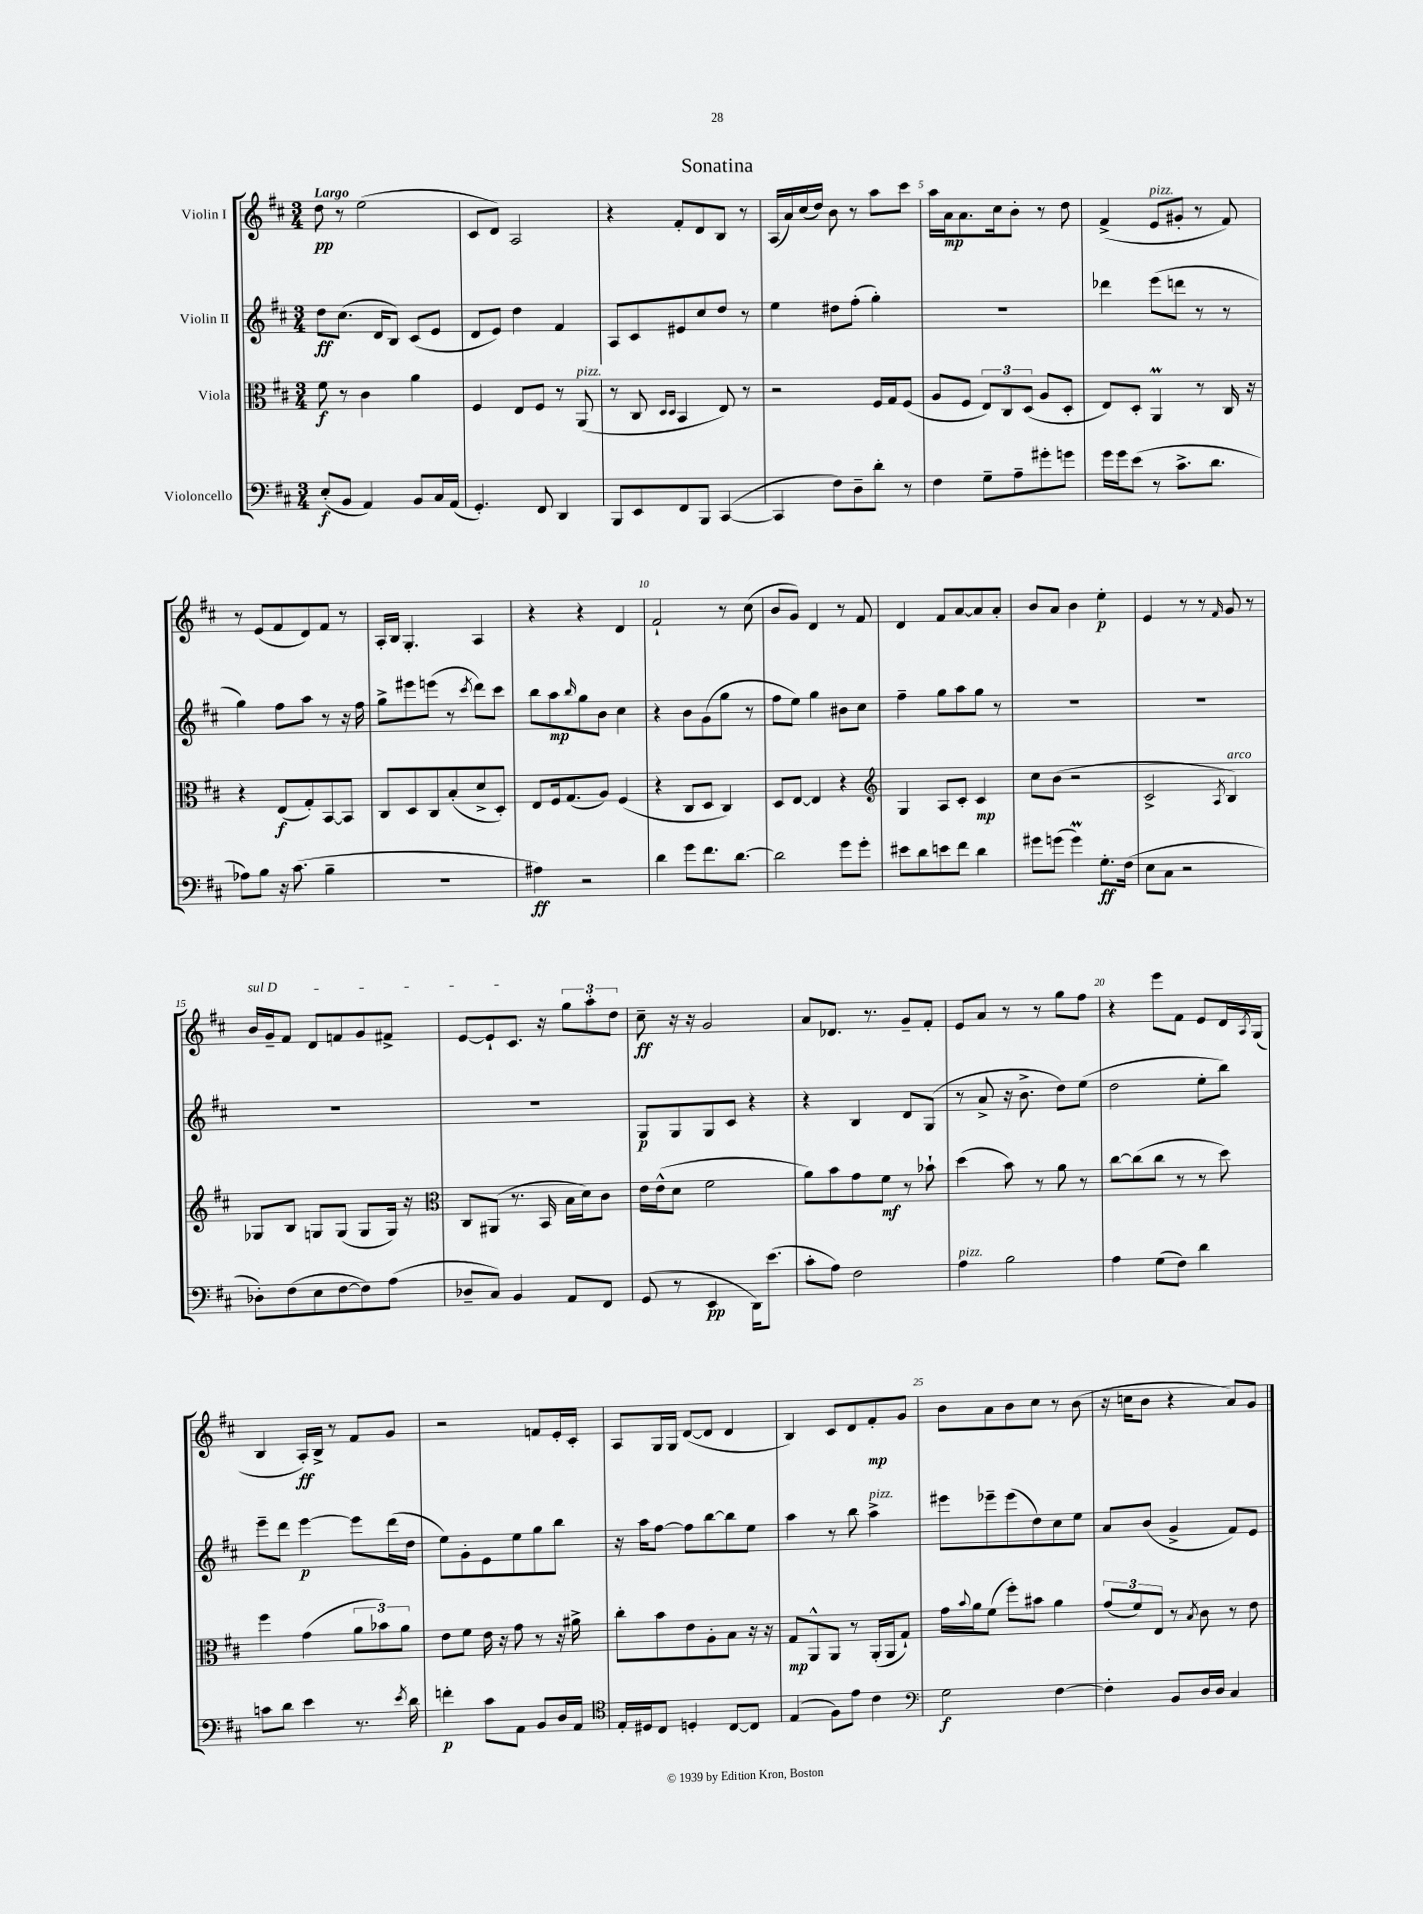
\header { title = "Sonatina" }
<<
\new StaffGroup <<
\new Staff = "s0" \with { instrumentName = "Violin I" } {
    \clef treble \key d \major \numericTimeSignature \time 3/4 \tempo "Largo"
    d''8\pp r8 e''2( |
    cis'8 d'8) a2 |
    r4 fis'8-. d'8 b8 r8 |
    a16( a'16) cis''16( d''16) b'8 r8 a''8 cis'''8 |
    a''16 a'16\mp a'8. cis''16 b'8-. r8 d''8 |
    fis'4->( e'8^\markup { \italic "pizz." } gis'8-. r8 fis'8) |
    r8 e'8( fis'8 d'8) fis'8 r8 |
    a16-. b16 g4.-. a4 |
    r4 r4 d'4 |
    fis'2-! r8 cis''8( |
    b'8 g'8) d'4 r8 fis'8 |
    d'4 fis'8 a'8~ a'8 a'8-. |
    b'8 a'8 b'4 e''4-.\p |
    e'4 r8 r8 \grace { fis'16 } g'8 r8 |
    \once \override TextSpanner.bound-details.left.text = \markup { \italic "sul D" } b'16\startTextSpan g'16-- fis'8 d'8 f'8 g'8 fis'8-> |
    e'8~ e'8-! cis'8.\stopTextSpan r16 \tuplet 3/2 { g''8 a''8-. d''8 } |
    cis''8--\ff r16 r16 g'2 |
    a'8 des'8. r8. g'8-- fis'8-. |
    e'8 a'8 r8 r8 g''8 fis''8 |
    r4 e'''8 fis'8 e'8 d'16 \acciaccatura { a8 } g16( |
    b4 a16-.\ff) b16-> r8 fis'8 g'8 |
    r2 f'8 e'16-. cis'16-. |
    a8 g16 g16 d'8~( d'8 d'4 |
    b4) cis'8 d'8 fis'8-.\mp g'8 |
    b'8 a'8 b'8 cis''8 r8 b'8( |
    r16 c''16 b'8 r4 a'8) g'8 \bar "|." |
}
\new Staff = "s1" \with { instrumentName = "Violin II" } {
    \clef treble \key d \major \numericTimeSignature \time 3/4
    d''8\ff cis''8.( d'16 b8) cis'8( e'8 |
    d'8 e'8) d''4 fis'4 |
    a8 cis'8 eis'8 cis''8 d''8 r8 |
    e''4 dis''8 fis''8-.( g''4-.) |
    R2. |
    des'''4 e'''8( d'''8 r8 r8 |
    g''4) fis''8 a''8 r8 r16 fis''16 |
    g''8-> eis'''8 e'''8( r8 \acciaccatura { cis'''8 } d'''8) cis'''8 |
    b''8 a''8\mp \grace { b''16 } g''8 b'8 cis''4 |
    r4 b'8 g'8( g''8 r8 |
    fis''8 e''8) g''4 bis'8 cis''8 |
    fis''4-- g''8 a''8 g''8 r8 |
    R2. |
    R2. |
    R2. |
    R2. |
    g8\p g8 g8 cis'8 r4 |
    r4 b4 d'8 g8( |
    r8 a'8-> r16 b'8.-> d''8) e''8( |
    d''2 e''8-. b''8) |
    e'''8-- d'''8 e'''4~\p e'''8 d'''16( d''16 |
    e''8) g'8-. e'8 e''8 g''8 b''8 |
    r16 a''16 fis''8~ fis''8 b''8~ b''8 e''8 |
    a''4 r8 b''8 a''4->^\markup { \italic "pizz." } |
    eis'''8 ees'''8-- ees'''8( d''8) cis''8 e''8 |
    a'8 b'8( g'4-> fis'8) e'8 \bar "|." |
}
\new Staff = "s2" \with { instrumentName = "Viola" } {
    \clef alto \key d \major \numericTimeSignature \time 3/4
    fis'8\f r8 cis'4 a'4 |
    fis4 e8 fis8 r8 a,8^\markup { \italic "pizz." }( |
    r8 cis8 \grace { d16 d16 } b,4 e8) r8 |
    r2 fis16 g16 fis8( |
    a8 fis8 \tuplet 3/2 { e8) cis8 d8( } a8 d8-. |
    e8) d8-. a,4\prall r8 cis16 r16 |
    r4 e8\f( g8-.) b,8~ b,8 |
    cis8 d8 cis8 b8-.( d'8-> d8-.) |
    e8 fis16 g8.( a8) fis4( |
    r4 cis8 d8 cis4) |
    d8 e8~ e4 r4 |
    \clef treble g4 a8 cis'8-. cis'4\mp |
    cis''8 b'8( r2 |
    cis'2-> \acciaccatura { a8 } b4^\markup { \italic "arco" }) |
    ges8 b8 g8 g8( g8 g16) r16 |
    \clef alto cis8 ais,8( r8. b,16 b16 d'16) cis'8 |
    e'16 e'16-^( d'8 fis'2 |
    a'8) b'8 g'8 fis'8\mf r8 bes'8-! |
    d''4( b'8) r8 a'8 r8 |
    cis''8~ cis''8( cis''8 r8 r8 d''8) |
    fis''4 g'4( \tuplet 3/2 { a'8 bes'8) a'8 } |
    e'8 fis'8 e'16 r16 g'8 r8 r16 ais'16-> |
    cis''8-. b'8 e'8 a8-. b8 r16 r16 |
    g8\mp a,8-^ a,8 r8 a,16-.( a,16 g8-!) |
    g'16 \appoggiatura { b'8 } a'16 fis'8( fis''8-.) bis'8 a'4 |
    \tuplet 3/2 { g'8( fis'8) e8 } r8 \acciaccatura { b8 } cis'8 r8 e'8 \bar "|." |
}
\new Staff = "s3" \with { instrumentName = "Violoncello" } {
    \clef bass \key d \major \numericTimeSignature \time 3/4
    e8-.\f( b,8 a,4) b,8 cis16 a,16( |
    g,4.-.) fis,8 d,4 |
    b,,8 e,8 fis,8 b,,8 cis,4~( |
    cis,4 fis8) d8-- d'8-. r8 |
    fis4 g8-- a8-- gis'8-. g'8 |
    g'16 g'16 e'8( r8 cis'8.-> d'8. |
    aes8) b8 r16 cis'8.( b4-- |
    R2. |
    ais4\ff) r2 |
    d'4 g'8 fis'8. d'8.~ |
    d'2 g'8 g'8-. |
    eis'8 d'8 e'8 fis'8 d'4 |
    gis'8 g'8( g'4\prall) g8.-.\ff fis16( |
    e8 cis8 r2 |
    des8-.) fis8( e8 fis8~ fis8) a8( |
    des8-- cis8) b,4 a,8 fis,8 |
    g,8( r8 e,4\pp d,16) e'8.( |
    cis'8-. a8) fis2 |
    a4^\markup { \italic "pizz." } b2 |
    a4 g8( fis8) d'4 |
    c'8 d'8 e'4 r8. \acciaccatura { e'8 } d'16 |
    f'4-.\p cis'8 a,8 b,8 d16 a,16 |
    \clef tenor e16-. dis16 cis8 d4-. cis8~ cis8 |
    e4( fis8) e'8 cis'4 |
    \clef bass g2\f fis4~ |
    fis4-. b,8 d16 d16 cis4 \bar "|." |
}
>>
>>
\layout { \context { \Score \override BarNumber.break-visibility = ##(#f #t #t) barNumberVisibility = #(every-nth-bar-number-visible 5) } }
